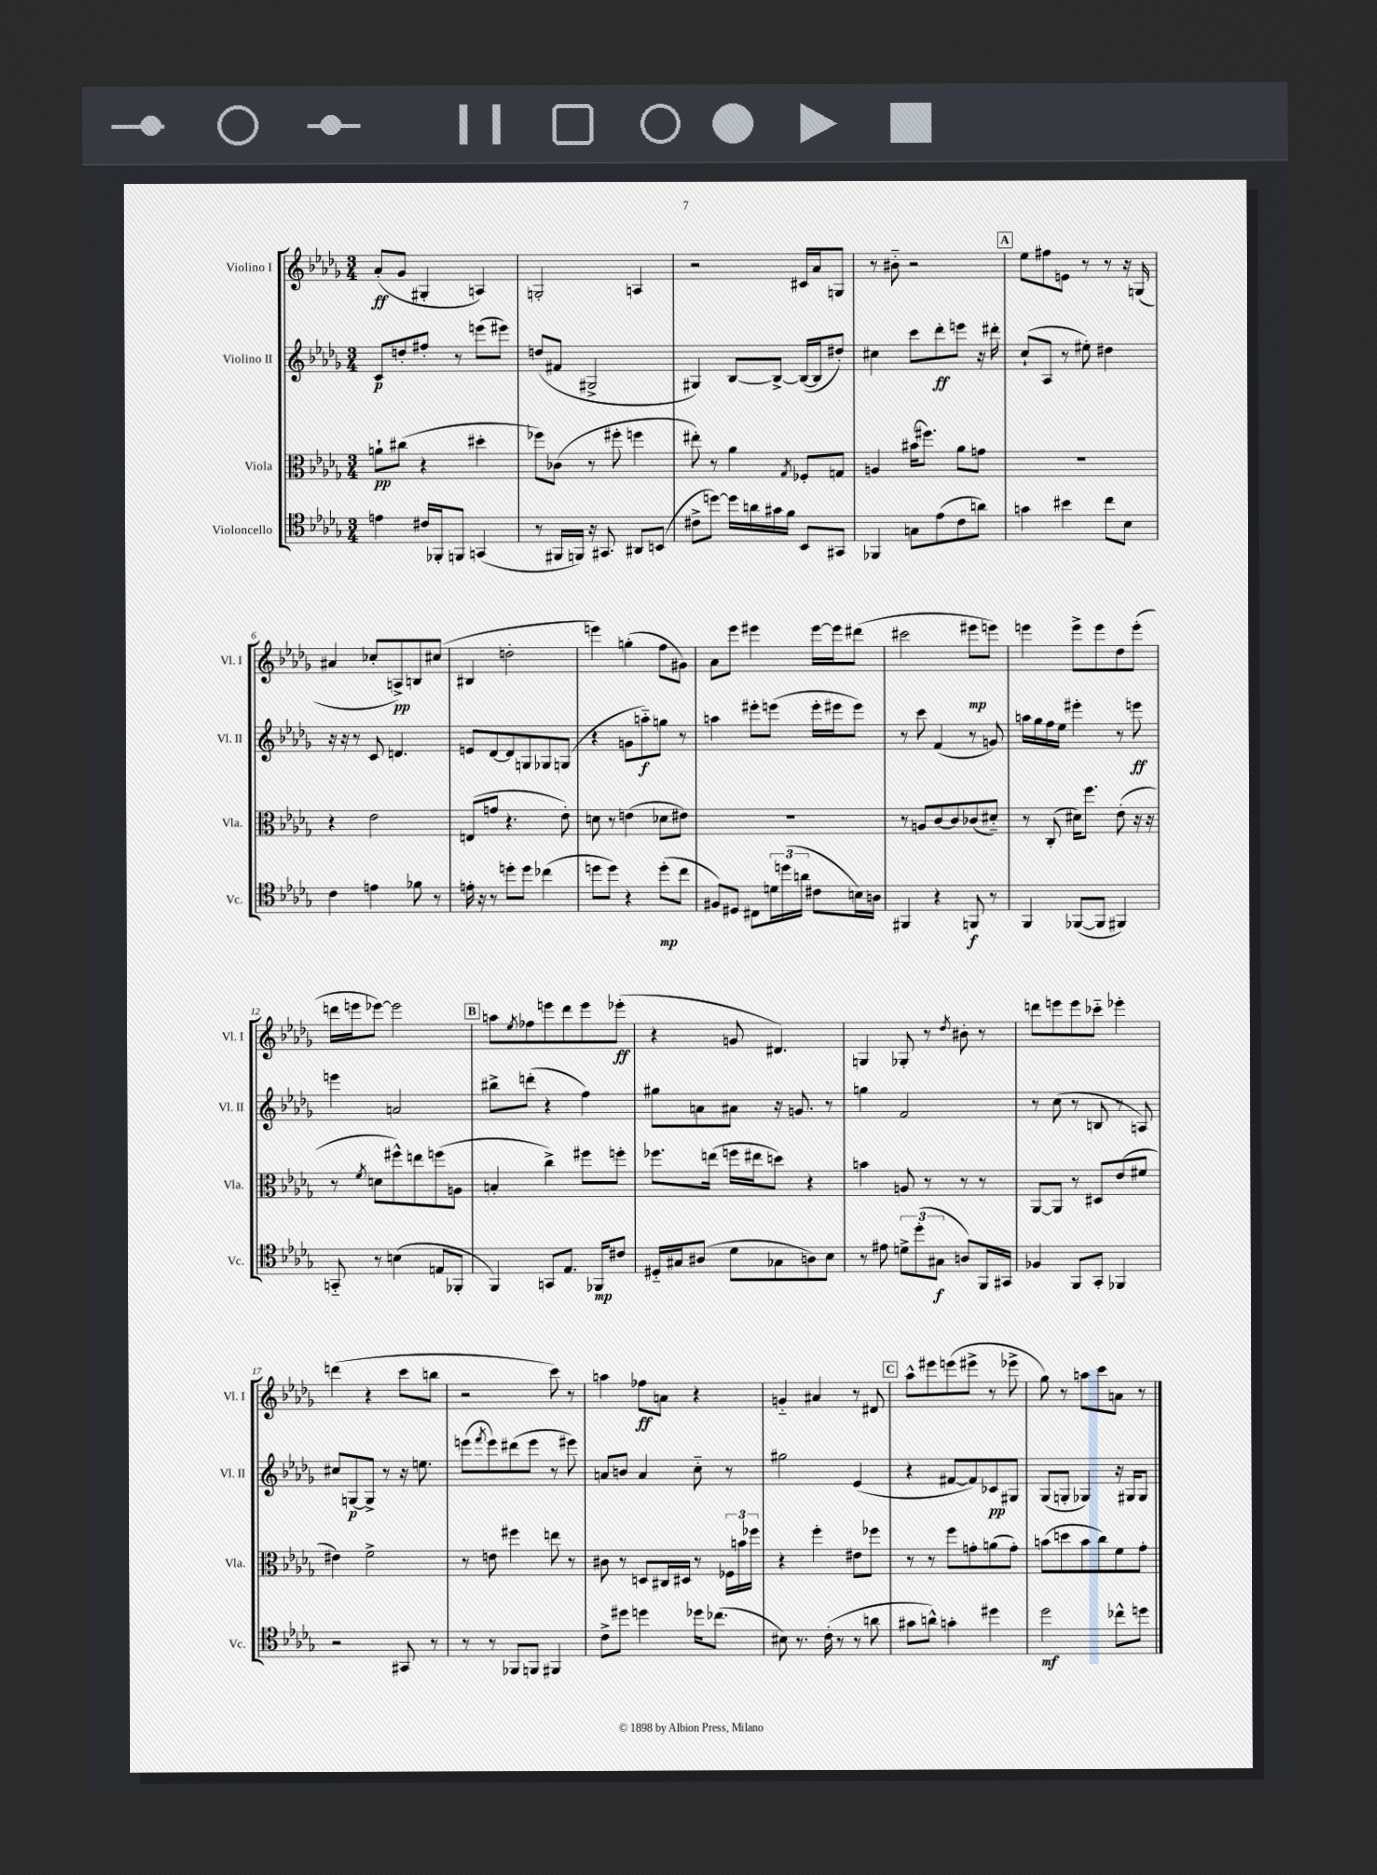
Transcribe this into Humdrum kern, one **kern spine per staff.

**kern	**dynam	**kern	**dynam	**kern	**dynam	**kern	**dynam
*part4	*part4	*part3	*part3	*part2	*part2	*part1	*part1
*staff4	*staff4	*staff3	*staff3	*staff2	*staff2	*staff1	*staff1
*I"Violoncello	*	*I"Viola	*	*I"Violino II	*	*I"Violino I	*
*I'Vc.	*	*I'Vla.	*	*I'Vl. II	*	*I'Vl. I	*
*clefC4	*	*clefC3	*	*clefG2	*	*clefG2	*
*k[b-e-a-d-g-]	*	*k[b-e-a-d-g-]	*	*k[b-e-a-d-g-]	*	*k[b-e-a-d-g-]	*
*M3/4	*	*M3/4	*	*M3/4	*	*M3/4	*
=1	=1	=1	=1	=1	=1	=1	=1
4en\	.	8an`\L	pp	8c/L	p	(8a-'/L	ff
.	.	(8cc#X\J	.	8ddn'/	.	8g-/J	.
16c#X/LL	.	4r	.	8ff#X'/J	.	4G#X'/	.
16FF-X'/J	.	.	.	.	.	.	.
8FFn/J	.	.	.	8r	.	.	.
(4GGn/	.	4dd#X'\	.	(8eeen\L	.	4An/)	.
.	.	.	.	8eee#X\J)	.	.	.
=2	=2	=2	=2	=2	=2	=2	=2
8r	.	8ff-X\L)	.	(8ddn/L	.	2Gn'/	.
16FF#X/LL	.	(8c-X\J	.	8f#X/J	.	.	.
16FFn/JJ)	.	.	.	.	.	.	.
16r	.	8r	.	2G#X^/	.	.	.
8.GG#X/	.	.	.	.	.	.	.
.	.	8ff#X'\	.	.	.	.	.
8AA#X/L	.	4ffn\	.	.	.	4An/	.
(8BBn/J	.	.	.	.	.	.	.
=3	=3	=3	=3	=3	=3	=3	=3
8c#X^\L	.	8ee#X'\)	.	4G#X/)	.	2r	.
[8ddn\J)	.	8r	.	.	.	.	.
16dd\LL]	.	4a-\	.	[8B-/L	.	.	.
16an\	.	.	.	.	.	.	.
16g#X\	.	.	.	8B-^/J_	.	.	.
16f\JJ	.	.	.	.	.	.	.
.	.	8qG-/	.	.	.	.	.
8BB-/L	.	8F-X'/L	.	(16B-/LL_	.	16c#X/LL	.
.	.	.	.	16B-/J]	.	16a-/J	.
8GG#X/J	.	8Gn/J	.	8dd#X'/J)	.	8Gn/J	.
=4	=4	=4	=4	=4	=4	=4	=4
4FF-X/	.	4An/	.	4cc#X\	.	8r	.
.	.	.	.	.	.	8b#X\	.
8Gn\L	.	(16b#X\KL	.	8ccc\L	.	2r	.
.	.	8.ff#X\J)	.	.	.	.	.
(8e-\	.	.	.	8ddd-'\	ff	.	.
8c\	.	8a-\L	.	8eeen\J	.	.	.
8an\J)	.	8gn\J	.	16r	.	.	.
.	.	.	.	16ddd#X'\	.	.	.
!!LO:REH:place=s1:t=A
=5	=5	=5	=5	=5	=5	=5	=5
4gn\	.	2.r	.	(8cc`/L	.	8ee-\L	.
.	.	.	.	8A-/J	.	8ff#X\	.
4b#X\	.	.	.	8r	.	8en\J	.
.	.	.	.	8ee#X'\)	.	8r	.
8cc\L	.	.	.	4dd#X\	.	8r	.
8B-\J	.	.	.	.	.	16r	.
.	.	.	.	.	.	(16Gn/	.
!!LO:LB:g=z
=6	=6	=6	=6	=6	=6	=6	=6
4c\	.	4r	.	16r	.	4a#X/	.
.	.	.	.	16r	.	.	.
.	.	.	.	8r	.	.	.
4en\	.	2e-\	.	8c/	.	8cc-X'/L	.
.	.	.	.	4.dn/	.	8An^/)	pp
8f-X\	.	.	.	.	.	8Bn/	.
8r	.	.	.	.	.	(8cc#X/J	.
=7	=7	=7	=7	=7	=7	=7	=7
16en'\	.	(8En/L	.	8en/L	.	4B#X/	.
16r	.	.	.	.	.	.	.
8r	.	8gn/J	.	[8d-/	.	.	.
8ddn'\L	.	4.r	.	8d-/]	.	2ddn'\	.
8dd\J	.	.	.	8Gn/	.	.	.
(4cc-X\	.	.	.	8G-X/	.	.	.
.	.	8e-'\)	.	(8Gn/J	.	.	.
=8	=8	=8	=8	=8	=8	=8	=8
8ddn\L	.	8dn\	.	4r	.	4eeen\)	.
8dd\J)	.	8r	.	.	.	.	.
4r	.	(4en\	.	8gn\L	.	(4ggn'\	.
.	.	.	.	8aan\)	f	.	.
(8dd'\L	mp	8d-X\L	.	8ggn\J	.	8ff\L	.
8cc\J	.	8e#X\J)	.	8r	.	8g#X\J)	.
=9	=9	=9	=9	=9	=9	=9	=9
8F#X/L)	.	2.r	.	4aan\	.	8a-\L	.
8D#X/J	.	.	.	.	.	8eee-\J	.
8C#X\L	.	.	.	8eee#X'\L	.	4eee#X\	.
24dn\L	.	.	.	(8eeen\J	.	.	.
(24ddn\	.	.	.	.	.	.	.
24an\JJ	.	.	.	.	.	.	.
8c#X\L	.	.	.	16eee'\LL	.	[16eee#\LL	.
.	.	.	.	16eee#X\J	.	16eee#\J]	.
16Bn\L)	.	.	.	8eee#\J)	.	(8ddd#X\J	.
16An\JJ	.	.	.	.	.	.	.
=10	=10	=10	=10	=10	=10	=10	=10
4FF#X/	.	8r	.	8r	.	2ccc#X\	.
.	.	8An/L	.	8ccc\	.	.	.
4r	.	[8c/	.	(4f/	.	.	.
.	.	8c/]	.	.	.	.	.
8FFn/	f	(8c-X/	.	8r	.	8eee#X\L	mp
8r	.	8d#X/J)	.	8gn/)	.	8eeen\J)	.
=11	=11	=11	=11	=11	=11	=11	=11
4FF/	.	8r	.	16aan\LL	.	4eeen\	.
.	.	.	.	16gg-\	.	.	.
.	.	(8C'/	.	16ff\	.	.	.
.	.	.	.	16ee-\JJ	.	.	.
([8FF-X/L	.	16d#X\KL)	.	4eee#X'\	.	8eee^\L	.
.	.	8.ff\J	.	.	.	.	.
8FF-/J]	.	.	.	.	.	8eee\	.
4FF#X/)	.	(8e-'\	.	8r	.	8dd-\	.
.	.	16r	.	8eeen\	ff	(8eee'\J	.
.	.	16r	.	.	.	.	.
!!LO:LB:g=z
=12	=12	=12	=12	=12	=12	=12	=12
8GGn/	.	8r	.	4eeen\	.	16dddn\LL	.
.	.	.	.	.	.	16eeen\J	.
.	.	8qf/	.	.	.	.	.
8r	.	8dn\L	.	.	.	[8eee-X\J)	.
(4Bn\	.	8ff#X^^\)	.	2an/	.	2eee-\]	.
.	.	8een\	.	.	.	.	.
8En/L	.	(8ffn\	.	.	.	.	.
8FF-X'/J	.	8An\J	.	.	.	.	.
!!LO:REH:place=s1:t=B
=13	=13	=13	=13	=13	=13	=13	=13
4FF/)	.	4Bn'/	.	8bb#X^\L	.	8aan\L	.
.	.	.	.	.	.	8qee-/	.
.	.	.	.	(8dddn'\J	.	8ff-X\	.
8GGn/L	.	4cc^\)	.	4r	.	8eeen\	.
8.E-/J	.	.	.	.	.	8ddd-\	.
.	.	8ff#X\L	.	4ff\)	.	8eee\	.
16FF-X/KL	mp	.	.	.	.	.	.
8c#X/J	.	8ffn'\J	.	.	.	(8eee-X'\J	ff
=14	=14	=14	=14	=14	=14	=14	=14
16D#X/LL	.	8.ff-X\L	.	8gg#X\L	.	4r	.
16G#X/J	.	.	.	.	.	.	.
(8A#X/J	.	.	.	8an\	.	.	.
.	.	(16een\Jk	.	.	.	.	.
8d-\L	.	16ffn\LL	.	8a#X\J	.	8gn/	.
.	.	16ee#X\J	.	.	.	.	.
8G-X\	.	8ddn\J)	.	16r	.	4.d#X/)	.
.	.	.	.	8.gn/	.	.	.
8An\)	.	4r	.	.	.	.	.
8B-\J	.	.	.	8r	.	.	.
=15	=15	=15	=15	=15	=15	=15	=15
8r	.	4bn\	.	4ggn\	.	4Gn/	.
8e#X\	.	.	.	.	.	.	.
12dn^\L	.	8An/	.	2f/	.	8G-X'/	.
(12dd-'\	.	.	.	.	.	.	.
.	.	8r	.	.	.	8r	.
12G#X\J	f	.	.	.	.	.	.
.	.	.	.	.	.	8qdd-/	.
8An/L)	.	8r	.	.	.	8b#X'\	.
16FF/L	.	8r	.	.	.	8r	.
16GG#X/JJ	.	.	.	.	.	.	.
=16	=16	=16	=16	=16	=16	=16	=16
4F-X/	.	[8AA-/L	.	8r	.	8dddn\L	.
.	.	8AA-/J]	.	(8cc\	.	8eeen\	.
8FF/L	.	8r	.	8r	.	8eee\	.
8GG-'/J	.	8D#X/L	.	8Bn/	.	8ccc-X\J	.
4FF-X/	.	(8e-/	.	8r	.	4eee-X'\	.
.	.	8f#X/J	.	8An/)	.	.	.
!!LO:LB:g=z
=17	=17	=17	=17	=17	=17	=17	=17
2r	.	4e#X\)	.	8cc#X/L	.	(4dddn\	.
.	.	.	.	[8Gn/	p	.	.
.	.	2f^\	.	8G^/J]	.	4r	.
.	.	.	.	8r	.	.	.
8GG#X/	.	.	.	16r	.	8ccc\L	.
.	.	.	.	8.een\	.	.	.
8r	.	.	.	.	.	8bbn\J	.
=18	=18	=18	=18	=18	=18	=18	=18
8r	.	8r	.	(8eeen\L	.	2r	.
.	.	.	.	8qfff/	.	.	.
8r	.	8en\	.	8eee\)	.	.	.
8FF-X/L	.	4ff#X\	.	(8ddd#X\	.	.	.
8FFn/J	.	.	.	8eee\J	.	.	.
4FF#X/	.	8een\	.	8r	.	8ccc\)	.
.	.	8r	.	8eee#X\)	.	8r	.
=19	=19	=19	=19	=19	=19	=19	=19
8c^\L	.	8c#X\	.	8an/L	.	4aan\	.
8dd#X\J	.	8r	.	8bn/J	.	.	.
4ddn\	.	8Dn/L	.	4a/	.	8ff-X\L	ff
.	.	16C#X/L	.	.	.	8an\J	.
.	.	16D#X/JJ	.	.	.	.	.
16dd-X\KL	.	8r	.	8cc\	.	4r	.
(8.cc-X\J	.	.	.	.	.	.	.
.	.	24F-X\LL	.	8r	.	.	.
.	.	24bn\	.	.	.	.	.
.	.	24ff-X\JJ	.	.	.	.	.
=20	=20	=20	=20	=20	=20	=20	=20
8B#X\)	.	4r	.	2gg#X\	.	4gn/	.
8.r	.	.	.	.	.	.	.
.	.	4ff'\	.	.	.	4a#X/	.
(16c'\	.	.	.	.	.	.	.
8r	.	.	.	.	.	.	.
8r	.	8e#X\L	.	(4e-/	.	8r	.
8an\	.	8ff-X\J	.	.	.	8d#X/	.
!!LO:REH:place=s1:t=C
=21	=21	=21	=21	=21	=21	=21	=21
8g#X\L	.	8r	.	4r	.	8aa-^^\L	.
8an^^\J)	.	8r	.	.	.	8eee#X\	.
4gn'\	.	8ff\L	.	[8f#X/L	.	(8eeen\	.
.	.	8gn'\	.	8f#/])	.	8eee#X^\J	.
4dd#X\	.	(8an\	.	8c-X/	pp	8r	.
.	.	8g'\J)	.	8G#X/J	.	8eee-X^\	.
=22	=22	=22	=22	=22	=22	=22	=22
2dd-\	mf	(8bn\L	.	(8G-/L	.	8gg-\)	.
.	.	8ddn\	.	8Gn'/J	.	8r	.
.	.	8b\	.	4G-X/)	.	8aan\L	.
.	.	8cc\)	.	.	.	8ccc\	.
8cc-X^^\L	.	8f\	.	16r	.	8an\J	.
.	.	.	.	16G#X/KL	.	.	.
8ddn\J	.	8g-'\J	.	8G#/J	.	8r	.
==	==	==	==	==	==	==	==
*-	*-	*-	*-	*-	*-	*-	*-
